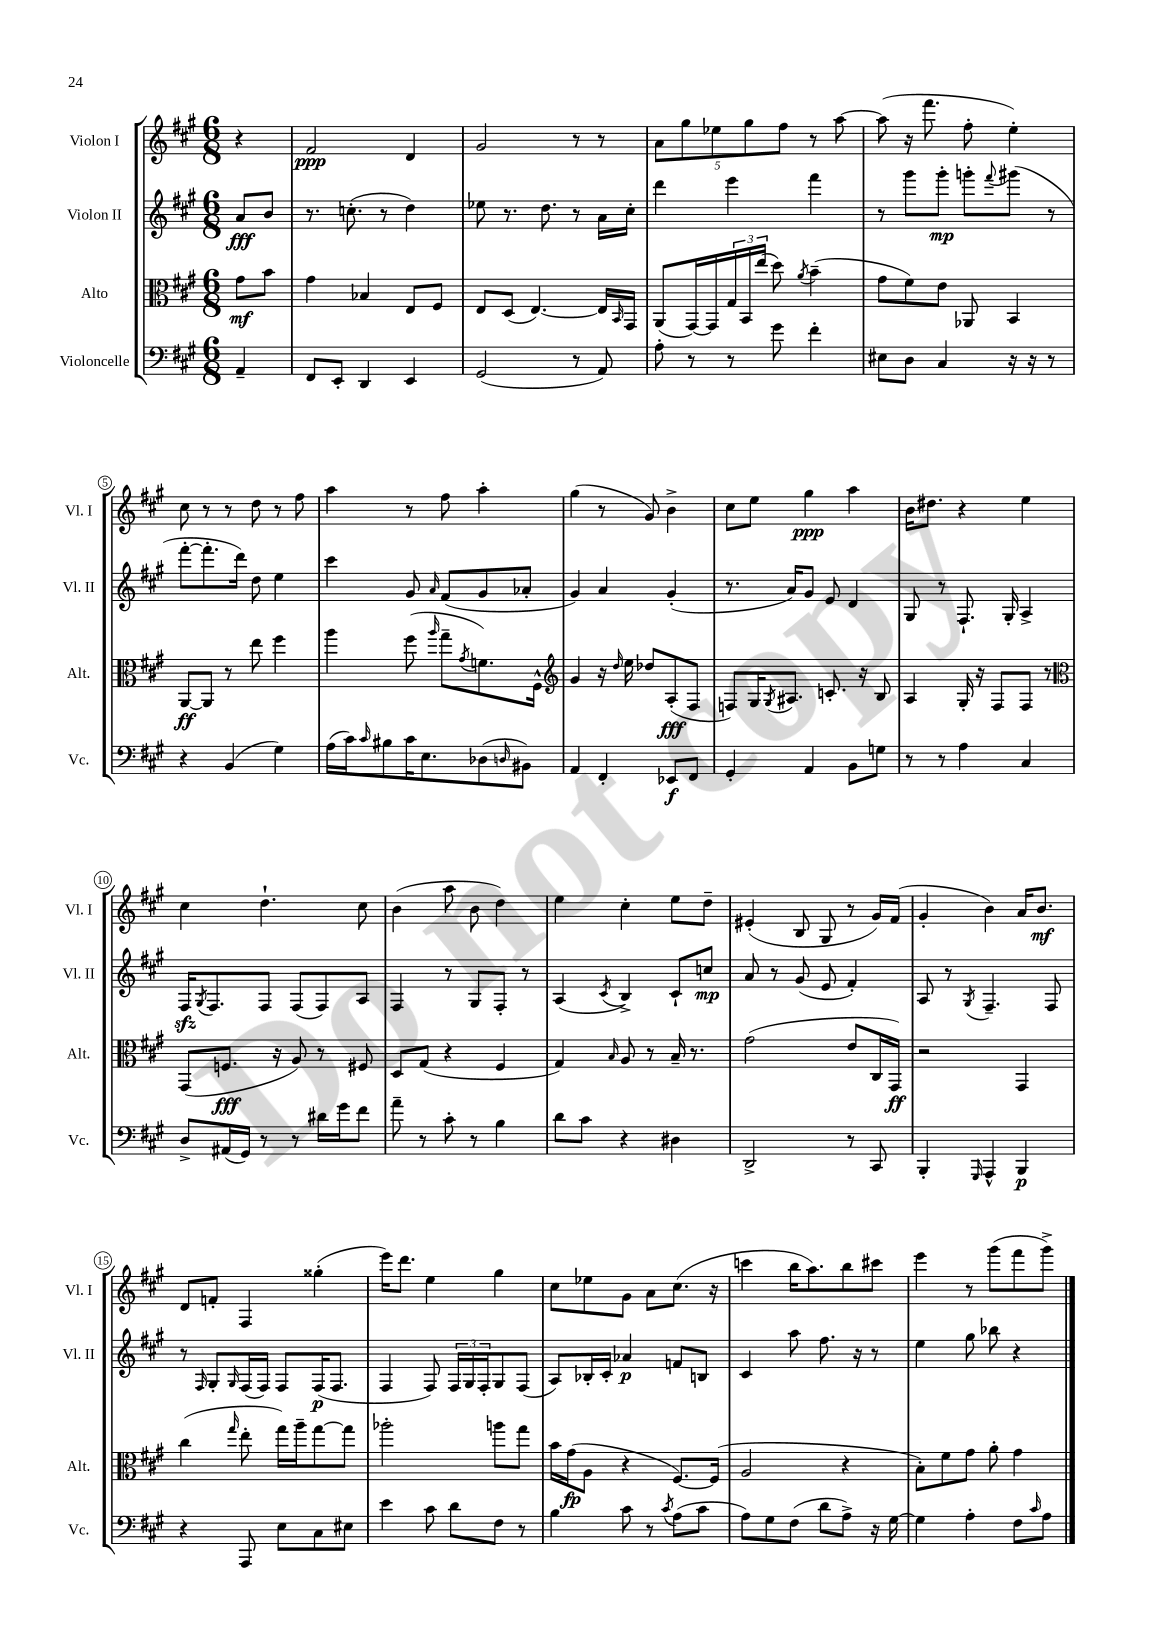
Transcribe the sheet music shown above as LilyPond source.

<<
\new StaffGroup <<
\new Staff = "s0" \with { instrumentName = "Violon I" shortInstrumentName = "Vl. I" } {
    \clef treble \key a \major \numericTimeSignature \time 6/8 \partial 4
    r4 |
    fis'2\ppp d'4 |
    gis'2 r8 r8 |
    \tuplet 5/4 { a'8 gis''8 ees''8 gis''8 fis''8 } r8 a''8~ |
    a''8( r16 fis'''8. fis''8-. e''4-.) |
    cis''8 r8 r8 d''8 r8 fis''8 |
    a''4 r8 fis''8 a''4-. |
    gis''4( r8 gis'8) b'4-> |
    cis''8 e''8 gis''4\ppp a''4 |
    b'16 dis''8. r4 e''4 |
    cis''4 d''4.-! cis''8 |
    b'4( a''8 b'8 d''4) |
    e''4 cis''4-. e''8 d''8-- |
    eis'4-.( b8 gis8 r8 gis'16) fis'16( |
    gis'4-. b'4) a'16 b'8.\mf |
    d'8 f'8-. fis4 gisis''4-.( |
    e'''16) d'''8. e''4 gis''4 |
    cis''8 ees''8 gis'8 a'8 cis''8.( r16 |
    c'''4 b''16 a''8.) b''8 cis'''8 |
    e'''4 r8 gis'''8( fis'''8 gis'''8->) \bar "|." |
}
\new Staff = "s1" \with { instrumentName = "Violon II" shortInstrumentName = "Vl. II" } {
    \clef treble \key a \major \numericTimeSignature \time 6/8 \partial 4
    a'8\fff b'8 |
    r8. c''8.-.( r8 d''4) |
    ees''8 r8. d''8. r8 a'16 cis''16-. |
    d'''4 e'''4 fis'''4 |
    r8 gis'''8 gis'''8-.\mp g'''8-. \appoggiatura { fis'''8 } gis'''8( r8 |
    fis'''8~-. fis'''8.-. d'''16) d''8 e''4 |
    cis'''4 gis'8 \grace { a'16 } fis'8( gis'8 aes'8-. |
    gis'4) a'4 gis'4-.( |
    r8. a'16) gis'8 e'8 d'4 |
    gis8 r8 fis8.-! gis16-. a4-> |
    fis16\sfz \acciaccatura { gis8 } fis8. fis8 fis8( fis8) a8 |
    fis4 r8 gis8 fis8-. r8 |
    a4( \acciaccatura { cis'8 } b4->) cis'8-! c''8\mp |
    a'8 r8 gis'8( e'8 fis'4-.) |
    a8 r8 \acciaccatura { gis8 } fis4.-- fis8 |
    r8 \grace { fis16 } gis8-. \grace { gis16 } fis16( fis16) fis8 fis16\p( fis8. |
    fis4 fis8) \tuplet 3/2 { fis16 gis16 fis16-. } gis8 fis8( |
    a8) bes16-. cis'16-. aes'4\p f'8 b8 |
    cis'4 a''8 fis''8. r16 r8 |
    e''4 gis''8 bes''8 r4 \bar "|." |
}
\new Staff = "s2" \with { instrumentName = "Alto" shortInstrumentName = "Alt." } {
    \clef alto \key a \major \numericTimeSignature \time 6/8 \partial 4
    gis'8\mf b'8 |
    gis'4 bes4 e8 fis8 |
    e8 d8( e4.~) e16 \grace { b,16 } gis,16 |
    a,8( gis,16~) gis,16 \tuplet 3/2 { gis16 b,16 e''16( } d''8) \acciaccatura { a'8 } b'4--( |
    gis'8 fis'8) e'8 aes,8 b,4 |
    a,8~\ff a,8 r8 e''8 fis''4 |
    a''4 fis''8( \grace { a''16 } gis''8-- \acciaccatura { gis'8 } f'8.) fis16-^ |
    \clef treble gis'4 r16 \grace { d''16 } e''16 des''8 a8-.\fff( fis8 |
    f8) gis16 \acciaccatura { gis8 } ais8. c'8.-. r16 b8 |
    a4 gis16-. r16 fis8 fis8 r8 |
    \clef alto gis,8( f8.\fff r16 a8) r8 fis8 |
    d8 gis8( r4 fis4 |
    gis4) \grace { b16 } a8 r8 b16-- r8. |
    gis'2( e'8 cis16 gis,16\ff) |
    r2 gis,4 |
    cis''4( \grace { gis''16 } e''8-. gis''16) a''16-- gis''8~ gis''8 |
    aes''2-. a''8 gis''8 |
    b'16 gis'16\fp( a8 r4 fis8.~) fis16( |
    a2 r4 |
    b8-.) fis'8 gis'8 a'8-. gis'4 \bar "|." |
}
\new Staff = "s3" \with { instrumentName = "Violoncelle" shortInstrumentName = "Vc." } {
    \clef bass \key a \major \numericTimeSignature \time 6/8 \partial 4
    a,4-- |
    fis,8 e,8-. d,4 e,4 |
    gis,2( r8 a,8) |
    a8-. r8 r8 gis'8 fis'4-. |
    eis8 d8 cis4 r16 r16 r8 |
    r4 b,4( gis4) |
    a16( cis'16) \grace { cis'16 } bis8 cis'16 e8. des8( \grace { d16 } bis,8) |
    a,4 fis,4-. ees,8\f fis,8 |
    gis,4-. a,4 b,8 g8 |
    r8 r8 a4 cis4 |
    d8-> ais,16( gis,16) r8 r8 dis'16 gis'16 fis'8 |
    a'8-- r8 cis'8-. r8 b4 |
    d'8 cis'8 r4 dis4 |
    d,2-> r8 cis,8 |
    b,,4-. \grace { gis,,16 } a,,4-^ b,,4\p |
    r4 a,,8 e8 cis8 eis8 |
    e'4 cis'8 d'8 fis8 r8 |
    b4 cis'8 r8 \acciaccatura { cis'8 } a8( cis'8 |
    a8) gis8 fis8( d'8 a8->) r16 gis16~ |
    gis4 a4-. fis8 \grace { cis'16 } a8 \bar "|." |
}
>>
>>
\layout { \context { \Score \override BarNumber.stencil = #(make-stencil-circler 0.1 0.3 ly:text-interface::print) } }
